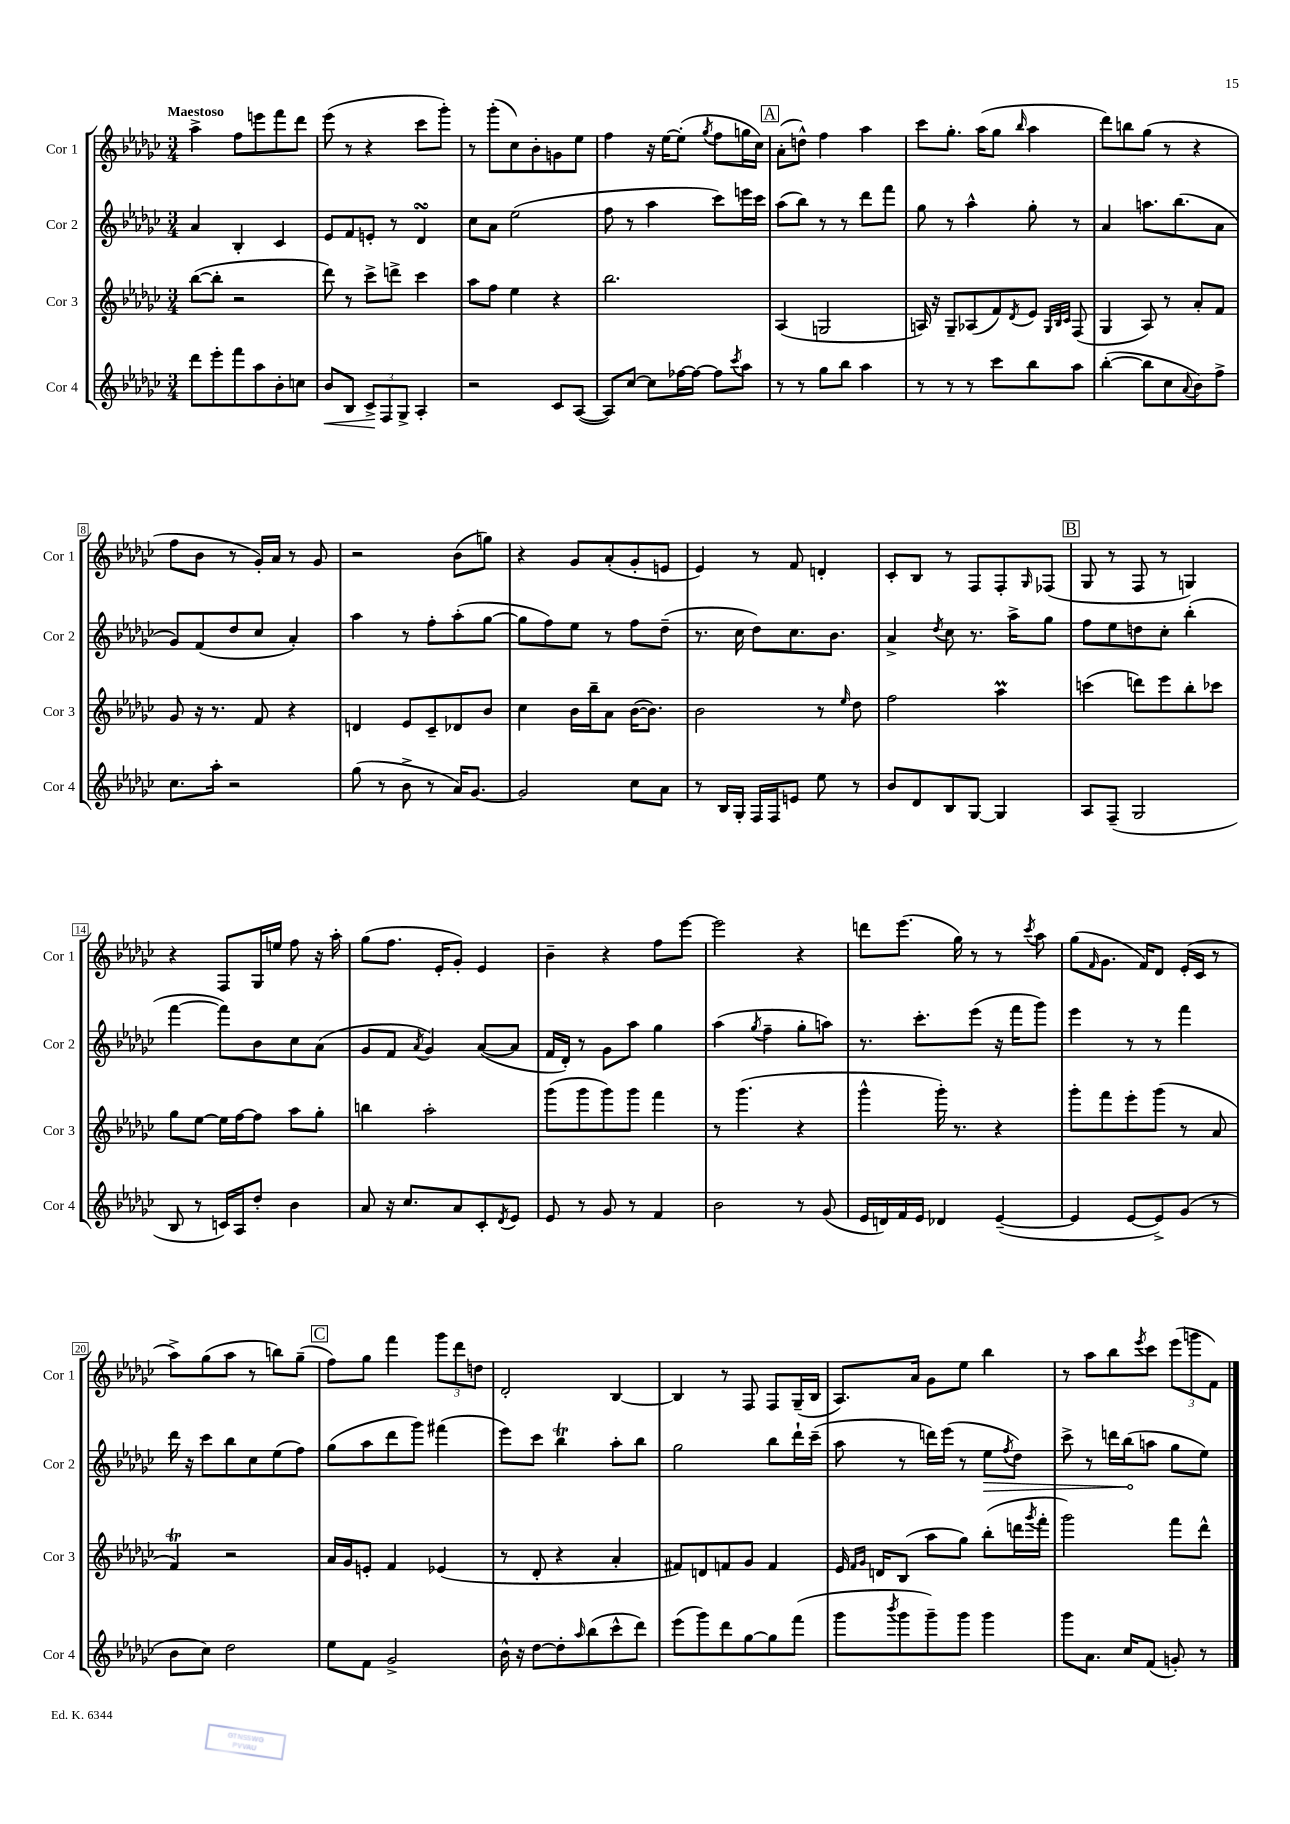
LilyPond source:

<<
\new StaffGroup <<
\new Staff = "s0" \with { instrumentName = "Cor 1" shortInstrumentName = "Cor 1" } {
    \clef treble \key ges \major \numericTimeSignature \time 3/4 \tempo "Maestoso"
    aes''4-> f''8 e'''8 f'''8 des'''8 |
    ees'''8( r8 r4 ces'''8 ges'''8-.) |
    r8 ges'''8-.( ces''8) bes'8-. g'8 ees''8 |
    f''4 r16 ees''16~ ees''8-.( \acciaccatura { ges''8 } f''8 g''16 ces''16) |
    \mark \markup { \box "A" } aes'8-.( d''8-^) f''4 aes''4 |
    ces'''8 ges''8.-. aes''16( ges''8 \grace { bes''16 } aes''4 |
    des'''8) b''8 ges''8( r8 r4 |
    f''8 bes'8 r8 ges'16-.) aes'16 r8 ges'8 |
    r2 bes'8( g''8) |
    r4 ges'8 aes'8-.( ges'8-. e'8 |
    ees'4) r8 f'8 d'4-. |
    ces'8-. bes8 r8 f8 f8-. \grace { ges16 } fes8( |
    \mark \markup { \box "B" } ges8 r8 f8 r8 g4) |
    r4 f8 ges16 e''16 f''8 r16 aes''16-. |
    ges''8( f''8. ees'16-. ges'8-.) ees'4 |
    bes'4-- r4 f''8 ees'''8~ |
    ees'''2 r4 |
    d'''8 ees'''8.( ges''16) r8 r8 \acciaccatura { ces'''8 } aes''8 |
    ges''8( \grace { f'16 } ges'8. f'16) des'8 ees'16-.( ces'16 r8 |
    aes''8->) ges''8( aes''8 r8 b''8) ges''8--( |
    \mark \markup { \box "C" } f''8) ges''8 f'''4 \tuplet 3/2 { ges'''8 des'''8 d''8 } |
    des'2-. bes4~ |
    bes4 r8 f8 f8 ges16--( bes16 |
    aes8.) aes'16 ges'8 ees''8 bes''4 |
    r8 aes''8 bes''8 \acciaccatura { ees'''8 } ces'''8 \tuplet 3/2 { ees'''8( g'''8 f'8) } \bar "|." |
}
\new Staff = "s1" \with { instrumentName = "Cor 2" shortInstrumentName = "Cor 2" } {
    \clef treble \key ges \major \numericTimeSignature \time 3/4
    aes'4 bes4-. ces'4 |
    ees'8 f'8 e'8-. r8 des'4\turn |
    ces''8 aes'8 ees''2( |
    f''8 r8 aes''4 ces'''8) e'''16 ces'''16 |
    \mark \markup { \box "A" } aes''8( bes''8) r8 r8 des'''8 f'''8 |
    ges''8 r8 aes''4-^ ges''8-. r8 |
    aes'4 a''8. bes''8.( aes'8 |
    ges'8) f'8( des''8 ces''8 aes'4-.) |
    aes''4 r8 f''8-. aes''8-.( ges''8~ |
    ges''8 f''8) ees''8 r8 f''8 des''8--( |
    r8. ces''16 des''8) ces''8. bes'8. |
    aes'4-> \acciaccatura { des''8 } ces''8 r8. aes''16-> ges''8 |
    \mark \markup { \box "B" } f''8 ees''8 d''8 ces''8-. bes''4-.( |
    f'''4~ f'''8) bes'8 ces''8 aes'8( |
    ges'8 f'8 \acciaccatura { aes'8 } ges'4) aes'8~( aes'8 |
    f'16 des'16-.) r8 ges'8 aes''8 ges''4 |
    aes''4( \acciaccatura { ges''8 } f''4-- ges''8-. a''8) |
    r8. ces'''8.-. ees'''8( r16 f'''16 ges'''8) |
    ees'''4 r8 r8 f'''4 |
    des'''16 r16 ces'''8 bes''8 ces''8 ees''8( f''8) |
    \mark \markup { \box "C" } ges''8( aes''8 des'''8 ges'''8) fis'''4( |
    ees'''8) ces'''8 bes''4\trill aes''8-. bes''8 |
    ges''2 bes''8 des'''16-! ces'''16--( |
    aes''8 r8 d'''16) ees'''16( r8 \once \override Hairpin.circled-tip = ##t ees''8\> \acciaccatura { f''8 } des''8) |
    ces'''8-> r8 d'''16 bes''16\!( a''8 ges''8 ees''8) \bar "|." |
}
\new Staff = "s2" \with { instrumentName = "Cor 3" shortInstrumentName = "Cor 3" } {
    \clef treble \key ges \major \numericTimeSignature \time 3/4
    bes''8~( bes''8-. r2 |
    des'''8) r8 ces'''8-> d'''8-> ces'''4 |
    aes''8 f''8 ees''4 r4 |
    bes''2. |
    \mark \markup { \box "A" } aes4( g2 |
    a16) r16 ges8-- aes8( f'8) \acciaccatura { des'8 } ees'8 \grace { ges32 bes32 ces'32 } f8( |
    ges4 aes8) r8 aes'8-. f'8 |
    ges'8 r16 r8. f'8 r4 |
    d'4 ees'8 ces'8-- des'8 bes'8 |
    ces''4 bes'16 bes''16-- aes'8 bes'16~( bes'8.) |
    bes'2 r8 \grace { ees''16 } des''8 |
    f''2 aes''4\prall |
    \mark \markup { \box "B" } c'''4( d'''8) ees'''8 bes''8-. ces'''8 |
    ges''8 ees''8~ ees''16 f''16~ f''8 aes''8 ges''8-. |
    b''4 aes''2-. |
    ges'''8( ges'''8 ges'''8) ges'''8 f'''4 |
    r8 ges'''4.( r4 |
    ges'''4-^ ges'''16-.) r8. r4 |
    ges'''8-. f'''8 ees'''8-. ges'''8( r8 aes'8 |
    f'4\trill) r2 |
    \mark \markup { \box "C" } aes'16 ges'16 e'8-. f'4 ees'4( |
    r8 des'8-. r4 aes'4-. |
    fis'8) d'8 f'8 ges'8 f'4 |
    ees'16 \grace { f'16 ges'16 } d'16 bes8( aes''8 ges''8) bes''8-.( d'''16 \acciaccatura { ges'''8 } f'''16-. |
    ges'''2) f'''8 des'''8-^ \bar "|." |
}
\new Staff = "s3" \with { instrumentName = "Cor 4" shortInstrumentName = "Cor 4" } {
    \clef treble \key ges \major \numericTimeSignature \time 3/4
    des'''8 ees'''8-. f'''8 aes''8 bes'8-. c''8 |
    bes'8\< bes8 \tuplet 3/2 { ces'8->\! f8 ges8-> } aes4-. |
    r2 ces'8 aes8~( |
    aes8) ces''8~ ces''8 fes''16~ fes''16~ fes''8 \acciaccatura { ces'''8 } aes''8 |
    \mark \markup { \box "A" } r8 r8 ges''8 bes''8 aes''4 |
    r8 r8 r8 ces'''8 bes''8 aes''8 |
    bes''4~-.( bes''8 ces''8 \appoggiatura { aes'8 } bes'8) f''8-> |
    ces''8. aes''16-. r2 |
    ges''8( r8 bes'8-> r8 aes'16) ges'8.~ |
    ges'2 ces''8 aes'8 |
    r8 bes16 ges16-. f16 f16 e'8 ees''8 r8 |
    bes'8 des'8 bes8 ges8~ ges4 |
    \mark \markup { \box "B" } aes8 f8--( ges2 |
    bes8 r8 c'16) aes16 des''8-. bes'4 |
    aes'8 r16 ces''8. aes'8 ces'8-. \acciaccatura { des'8 } ees'8 |
    ees'8 r8 ges'8 r8 f'4 |
    bes'2 r8 ges'8( |
    ees'16 d'16) f'16 ees'16 des'4 ees'4~--( |
    ees'4 ees'8~ ees'8->) ges'8( r8 |
    bes'8 ces''8) des''2 |
    \mark \markup { \box "C" } ees''8 f'8 ges'2-> |
    bes'16-^ r16 des''8~ des''8-. \grace { aes''16 } bes''8( ces'''8-^ des'''8) |
    ees'''8( ges'''8) des'''8 ges''8~ ges''8 f'''8( |
    ges'''8 \acciaccatura { bes'''8 } ges'''8 ges'''8--) ges'''8 ges'''4 |
    ges'''8 aes'8. ces''16 f'8( g'8-.) r8 \bar "|." |
}
>>
>>
\layout { \context { \Score \override BarNumber.stencil = #(make-stencil-boxer 0.1 0.3 ly:text-interface::print) } }
